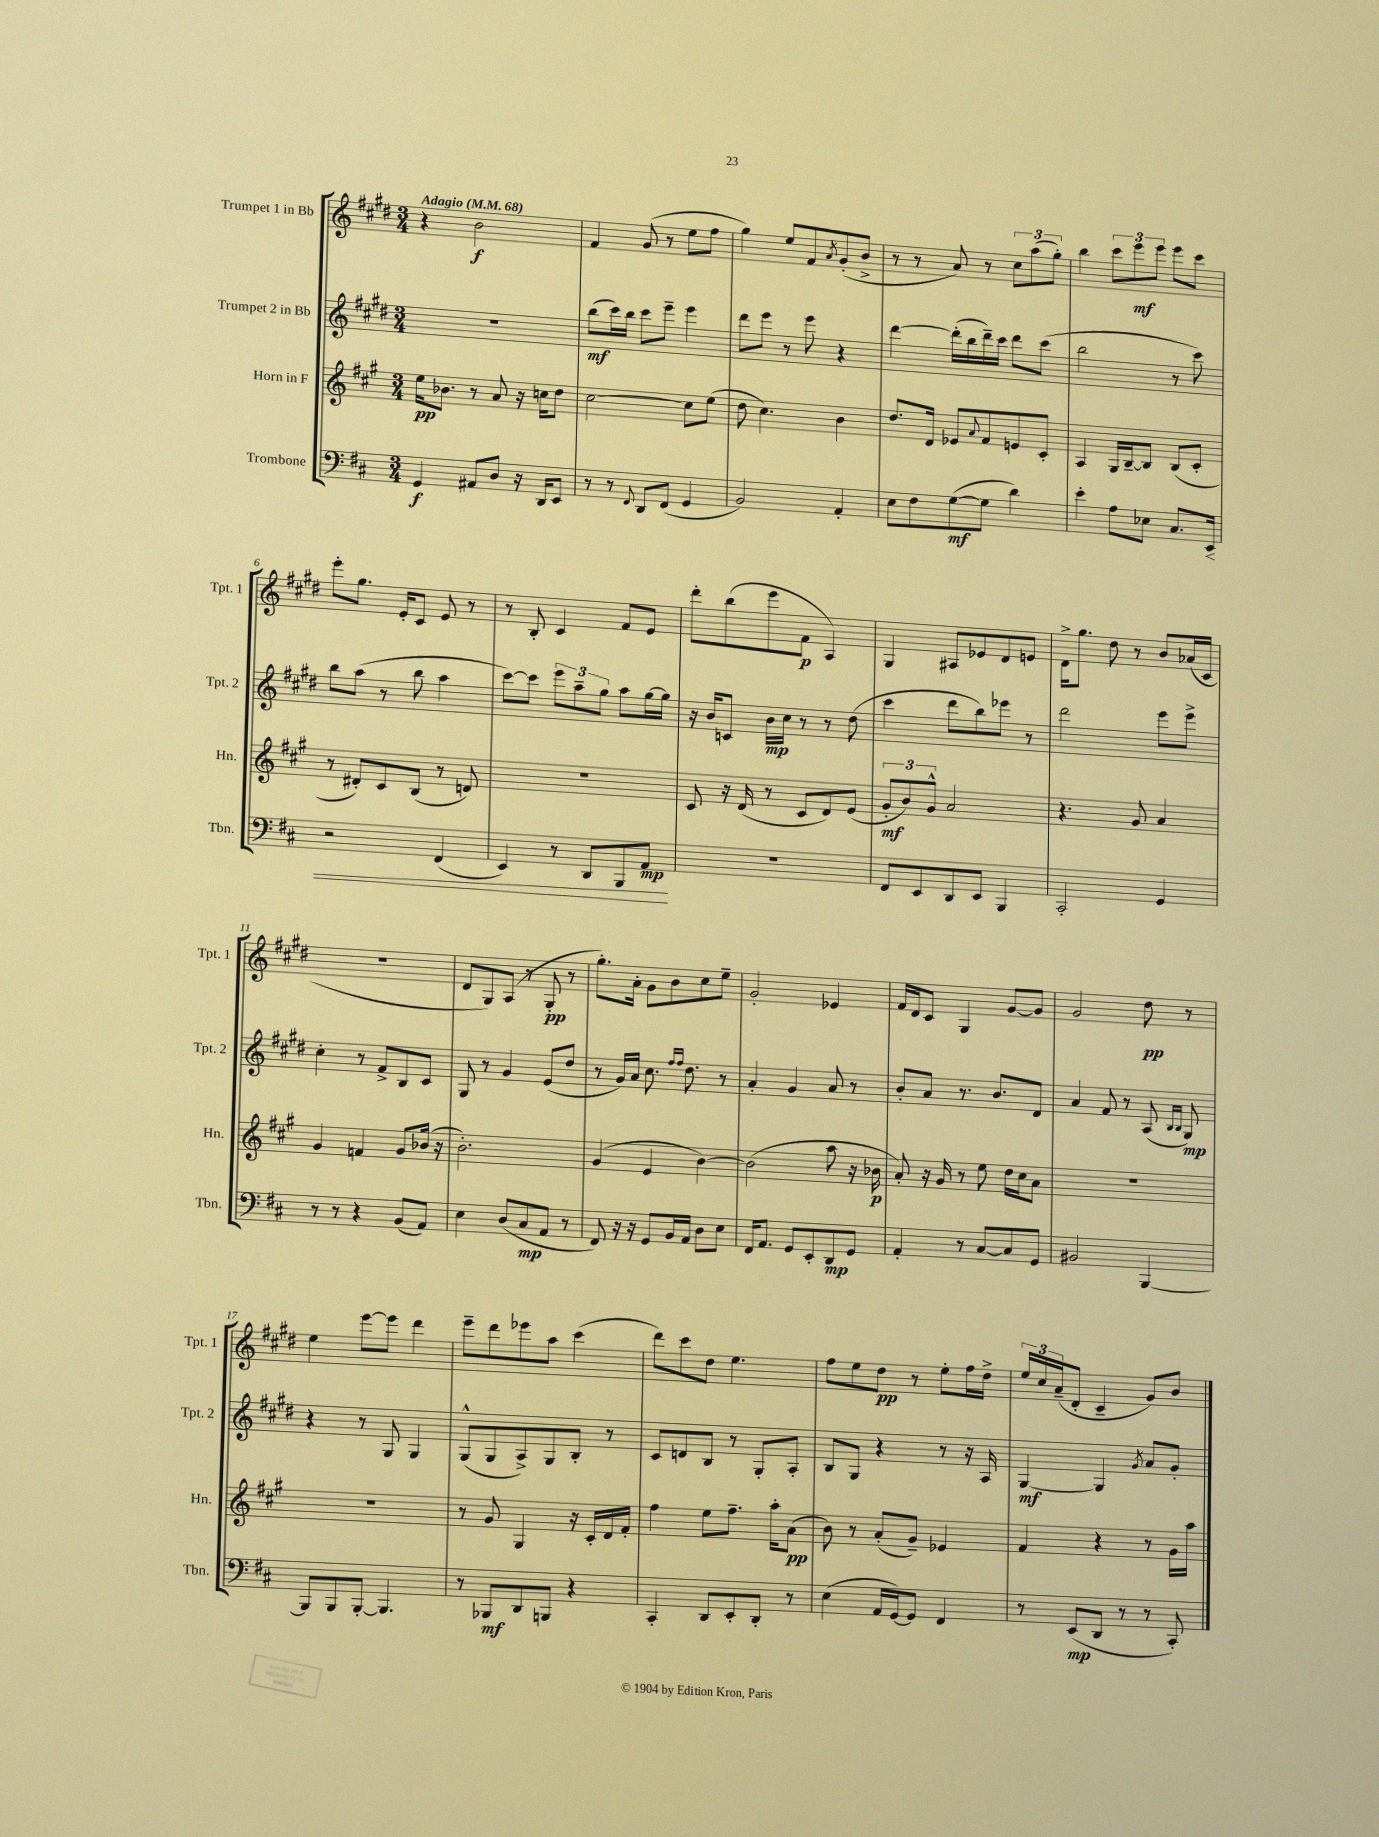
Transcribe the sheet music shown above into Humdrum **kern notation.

**kern	**kern	**kern	**kern
*staff4	*staff3	*staff2	*staff1
*clefF4	*clefG2	*clefG2	*clefG2
*k[f#c#]	*k[f#c#g#]	*k[f#c#g#d#]	*k[f#c#g#d#]
*M3/4	*M3/4	*M3/4	*M3/4
*MM68	*MM68	*MM68	*MM68
4GG	16ee	2.r	4r
.	8.b-	.	.
8AA#	8r	.	2b
8D	8a	.	.
16r	16r	.	.
16DD	16cc	.	.
8EE	8dd	.	.
=	=	=	=
8r	[2cc#	(8bb	4f#
8r	.	16ccc#)	.
.	.	16bb	.
8qqFF#	.	.	.
8DD	.	8ccc#	(8g#
(8FF#	.	8eee~	8r
4GG	8cc#]	4eee	8ee
.	(8ee	.	8ff#
=	=	=	=
2BB)	8dd	8ddd#	4gg#)
.	4.cc#)	8eee	.
.	.	8r	8ee
.	.	8eee	8f#
.	.	.	8qa
4AA'	4b	4r	(8g#'
.	.	.	8b^
=	=	=	=
8E	8.dd	[4ddd#	8r
8F#	.	.	8r
.	16d	.	.
([8G	8e-	(16ddd#']	8a)
.	.	16bb	.
.	8qqa	.	.
8G]	8f#	16ddd#~)	8r
.	.	16ccc#	.
4d)	8e	8ddd#	12cc#
.	.	.	(12aa
.	8c#'	(8ccc#	.
.	.	.	12gg#')
=	=	=	=
4e'	4A	2bb	4bb
8A	16G#	.	12ccc#
.	[16B~	.	.
.	.	.	12eee
8E-	8B]	.	.
.	.	.	12eee
8.C#	(8B	8r	8eee
.	8c#'	8ccc#)	8ccc#
16EE	.	.	.
=	=	=	=
2r	8r	8bb	8eee'
.	8d#')	(8aa	8.gg#
.	8c#	8r	.
.	.	.	16e'
.	(8B	8bb	8c#
(4FF#	8r	4aa	8e
.	8d)	.	8r
=	=	=	=
4EE)	2.r	[8ccc#)	8r
.	.	8ccc#]	8B'
8r	.	12eee	4c#
.	.	12aa~	.
8DD	.	.	.
.	.	12gg#	.
8BBB	.	8aa	8f#
8AA	.	[16gg#	8e
.	.	16gg#]	.
=	=	=	=
2.r	8c#	16r	8ddd#'
.	.	16b	.
.	16r	8c	(8bb
.	(16d	.	.
.	8r	16b	8eee
.	.	16cc#	.
.	8c#	8r	8f#
.	8d)	8r	4A)
.	(8e	(8dd#	.
=	=	=	=
8FF#	12g#'	4ccc#	4G#
.	12b)	.	.
8EE	.	.	.
.	12g#^^	.	.
8DD	2a	8ddd#	8A#
8EE	.	8bb)	8e-
4BBB	.	8eee-	8d#
.	.	8r	8e
=	=	=	=
2CC#'	4.r	2ddd#	16d#^
.	.	.	8.gg#
.	.	.	8dd#
.	8g#	.	8r
4GG	4a	8eee	8b
.	.	8eee^	(16a-
.	.	.	16c#
=	=	=	=
8r	4g#	4cc#'	2.r
8r	.	.	.
4r	4f	8r	.
.	.	8f#^	.
(8BB	8g#	8B	.
8AA)	(16b-	8c#	.
.	16r	.	.
=	=	=	=
4E	2.b')	8G#	8d#
.	.	8r	8G#)
(8D	.	4g#	(8A
8C#	.	.	8r
8AA	.	(8e	8G#'
8r	.	8dd#	8r
=	=	=	=
8FF#)	(4g#	8r	8.gg#')
16r	.	16g#)	.
16r	.	16a	16a'
8GG	4e	8.cc#	8g#
16BB	.	.	8b
.	.	16qqff#	.
.	.	16qqff#	.
16AA	.	8.dd#	.
8D	[4b)	.	8cc#
8E	.	8r	8ee~
=	=	=	=
16FF#	(2b]	4a'	2g#'
8.AA	.	.	.
8GG	.	4g#	.
8EE'	.	.	.
8DD	8aa	8a	4e-
8GG	16r	8r	.
.	16b-	.	.
=	=	=	=
4AA'	8a')	8b'	16f#
.	.	.	16d#
.	16r	8a	8c#
.	16g#	.	.
8r	8r	8.r	4G#
[8C#	8ee	.	.
.	.	8.b	.
8C#]	16dd	.	[8g#
.	16cc#	.	.
8GG	8a	8d#	8g#]
=	=	=	=
2BB#	2.r	4a	2g#
.	.	8f#	.
.	.	8r	.
[4BBB	.	(8A	8dd#
.	.	16qqB	.
.	.	16qqB	.
.	.	8G#)	8r
=	=	=	=
8BBB]	2.r	4r	4ee
8BBB	.	.	.
[8BBB'	.	8r	[8eee
4.BBB]	.	8G#	8eee]
.	.	4G#	4ddd#
=	=	=	=
8r	8r	(8G#^^	8eee~
8BBB-	8g#	8G#	8ddd#
8DD	4G#	8A^)	8eee-
8BBB	.	8G#	8aa
4r	16r	8B'	(4ccc#
.	16c#'	.	.
.	16d	8r	.
.	16f#'	.	.
=	=	=	=
4CC#'	4ff#	8c#	8ddd#)
.	.	8d	8ccc#
8DD	8ee	8B	8dd#
8EE'	8.ff#~	8r	4.ee
8DD'	.	8G#'	.
.	16aa'	.	.
8r	(8a	8A'	.
=	=	=	=
(4E	8b)	8B	8ff#
.	8r	8G#	8ee
16AA	(8a'	4r	8dd#
[16GG)	.	.	.
8GG]	8g#~)	.	8r
4FF#	4e-	8r	8ee'
.	.	16r	16ff#
.	.	16A	16dd#^
=	=	=	=
8r	4f#	[4G#	24ee
.	.	.	24cc#
.	.	.	(24a~
(8EE	.	.	8d#'
8DD	4r	4G#]	4c#~
8r	.	.	.
.	.	8qg#	.
8r	8r	8a	8g#)
8CC#')	16g#	8g#'	8b
.	16aa	.	.
==	==	==	==
*-	*-	*-	*-
